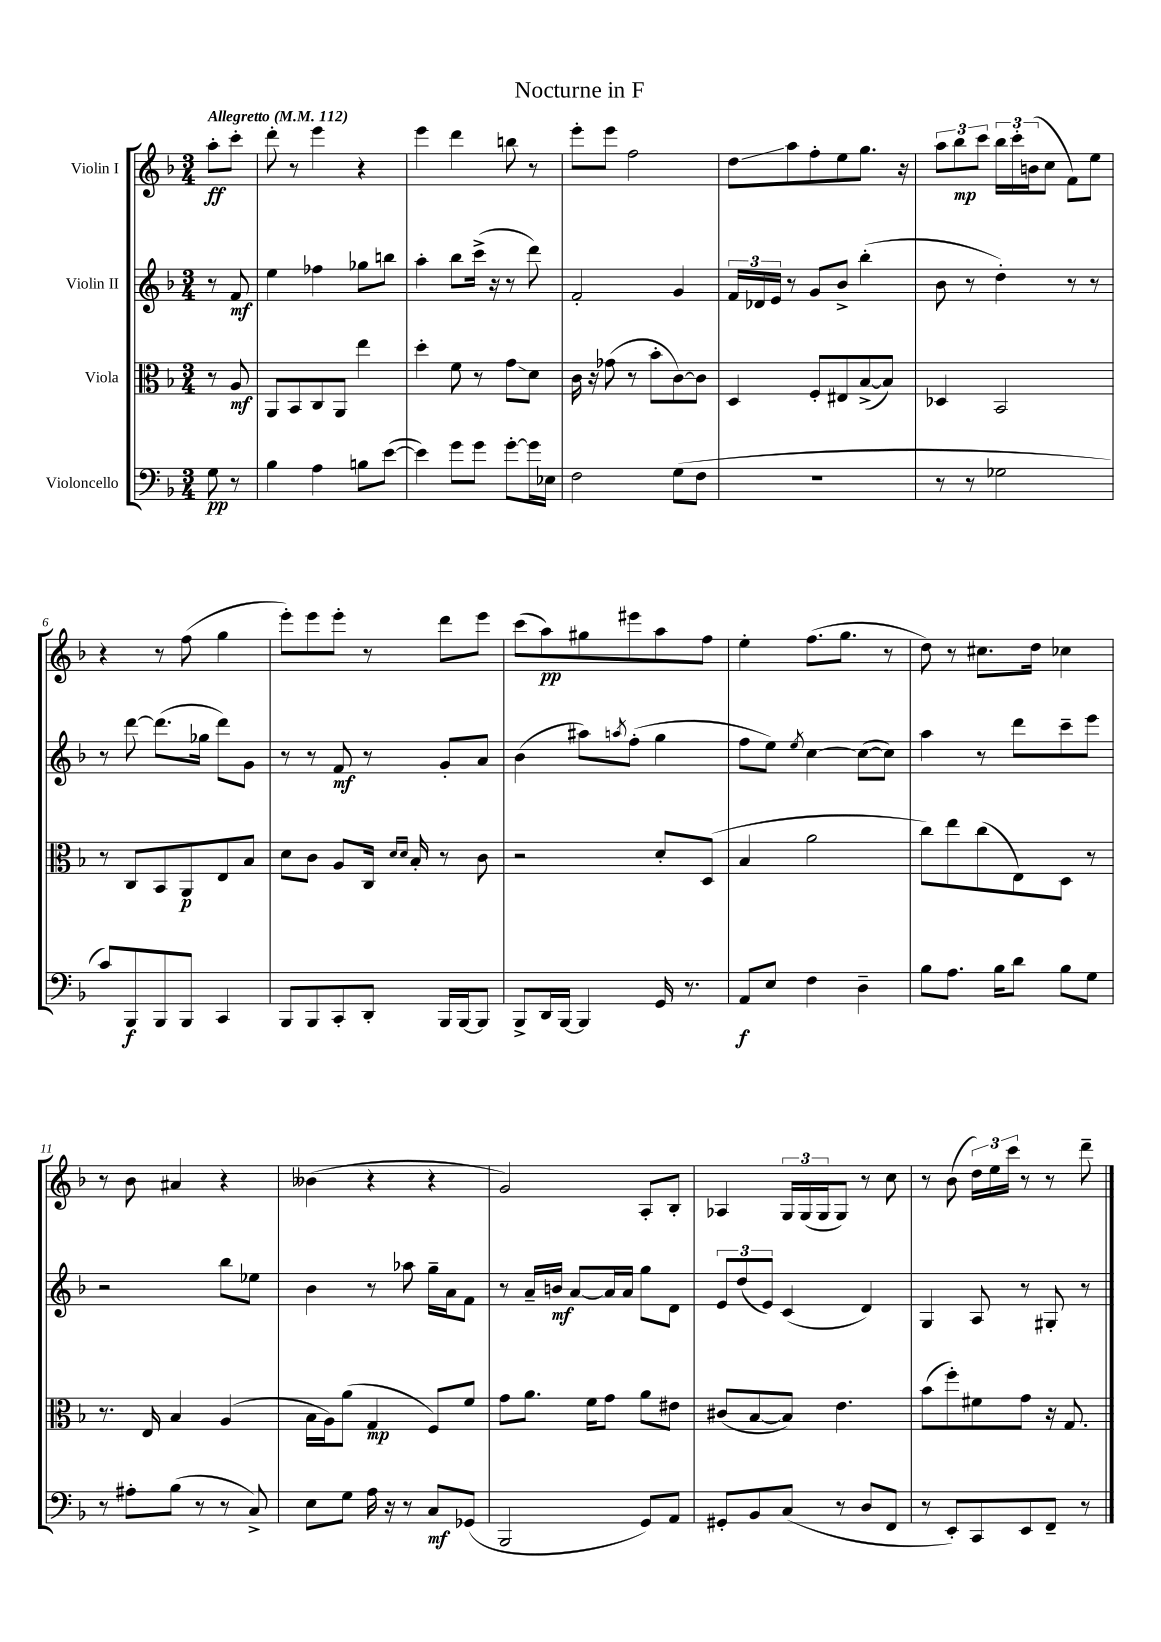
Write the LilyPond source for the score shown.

\header { title = "Nocturne in F" }
<<
\new StaffGroup <<
\new Staff = "s0" \with { instrumentName = "Violin I" } {
    \clef treble \key f \major \numericTimeSignature \time 3/4 \partial 4 \tempo "Allegretto" 4 = 112
    a''8-.\ff c'''8-. |
    d'''8-. r8 e'''4 r4 |
    e'''4 d'''4 b''8 r8 |
    e'''8-. e'''8 f''2 |
    d''8\glissando a''8 f''8-. e''8 g''8. r16 |
    \tuplet 3/2 { a''8 bes''8\mp c'''8 } \tuplet 3/2 { bes''16 c'''16-. b'16( } c''8 f'8) e''8 |
    r4 r8 f''8( g''4 |
    e'''8-.) e'''8 e'''8-. r8 d'''8 e'''8 |
    c'''8( a''8\pp) gis''8 eis'''8 a''8 f''8 |
    e''4-. f''8.( g''8. r8 |
    d''8) r8 cis''8. d''16 ces''4 |
    r8 bes'8 ais'4 r4 |
    beses'4( r4 r4 |
    g'2) a8-. bes8-. |
    aes4 \tuplet 3/2 { g16 g16( g16 } g8) r8 c''8 |
    r8 bes'8( \tuplet 3/2 { d''16) e''16 c'''16 } r8 r8 d'''8-- \bar "|." |
}
\new Staff = "s1" \with { instrumentName = "Violin II" } {
    \clef treble \key f \major \numericTimeSignature \time 3/4 \partial 4
    r8 f'8\mf |
    e''4 fes''4 ges''8 b''8 |
    a''4-. bes''8 c'''16->( r16 r8 d'''8) |
    f'2-. g'4 |
    \tuplet 3/2 { f'16 des'16 e'16 } r8 g'8 bes'8-> bes''4-.( |
    bes'8 r8 d''4-.) r8 r8 |
    r8 d'''8~ d'''8.( ges''16 d'''8) g'8 |
    r8 r8 f'8\mf r8 g'8-. a'8 |
    bes'4( ais''8) \acciaccatura { a''8 } f''8-.( g''4 |
    f''8 e''8) \acciaccatura { e''8 } c''4~ c''8~( c''8) |
    a''4 r8 d'''8 c'''8-- e'''8 |
    r2 bes''8 ees''8 |
    bes'4 r8 aes''8 g''16-- a'16 f'8 |
    r8 a'16-- b'16\mf a'8~ a'16 a'16 g''8 d'8 |
    \tuplet 3/2 { e'8 d''8( e'8) } c'4( d'4) |
    g4 a8 r8 gis8-. r8 \bar "|." |
}
\new Staff = "s2" \with { instrumentName = "Viola" } {
    \clef alto \key f \major \numericTimeSignature \time 3/4 \partial 4
    r8 a8\mf |
    a,8 bes,8 c8 a,8 e''4 |
    d''4-. f'8 r8 g'8\glissando d'8 |
    c'16 r16 ges'8( r8 bes'8-. c'8~) c'8 |
    d4 f8-. eis8 bes8~->( bes8) |
    des4 bes,2 |
    r8 c8 bes,8 a,8\p e8 bes8 |
    d'8 c'8 a8 c16 \grace { d'16 d'16 } bes16-. r8 c'8 |
    r2 d'8-. d8( |
    bes4 a'2 |
    c''8) e''8 c''8( e8) d8 r8 |
    r8. e16 bes4 a4( |
    bes16 a16) a'8( g4\mp f8) f'8 |
    g'8 a'8. f'16 g'8 a'8 eis'8 |
    cis'8( bes8~ bes8) e'4. |
    bes'8( f''8-.) fis'8 g'8 r16 g8. \bar "|." |
}
\new Staff = "s3" \with { instrumentName = "Violoncello" } {
    \clef bass \key f \major \numericTimeSignature \time 3/4 \partial 4
    g8\pp r8 |
    bes4 a4 b8 e'8~( |
    e'4) g'8 g'8 g'8~-. g'16 ees16 |
    f2 g8( f8 |
    R2. |
    r8 r8 ges2 |
    c'8) bes,,8\f bes,,8 bes,,8 c,4 |
    bes,,8 bes,,8 c,8-. d,8-. bes,,16 bes,,16~ bes,,8 |
    bes,,8-> d,16 bes,,16~ bes,,4 g,16 r8. |
    a,8\f e8 f4 d4-- |
    bes8 a8. bes16 d'8 bes8 g8 |
    r8 ais8-. bes8( r8 r8 c8->) |
    e8 g8 a16 r16 r8 c8\mf ges,8( |
    bes,,2 g,8) a,8 |
    gis,8-. bes,8 c8( r8 d8 f,8 |
    r8 e,8-.) c,8 e,8 f,8-- r8 \bar "|." |
}
>>
>>
